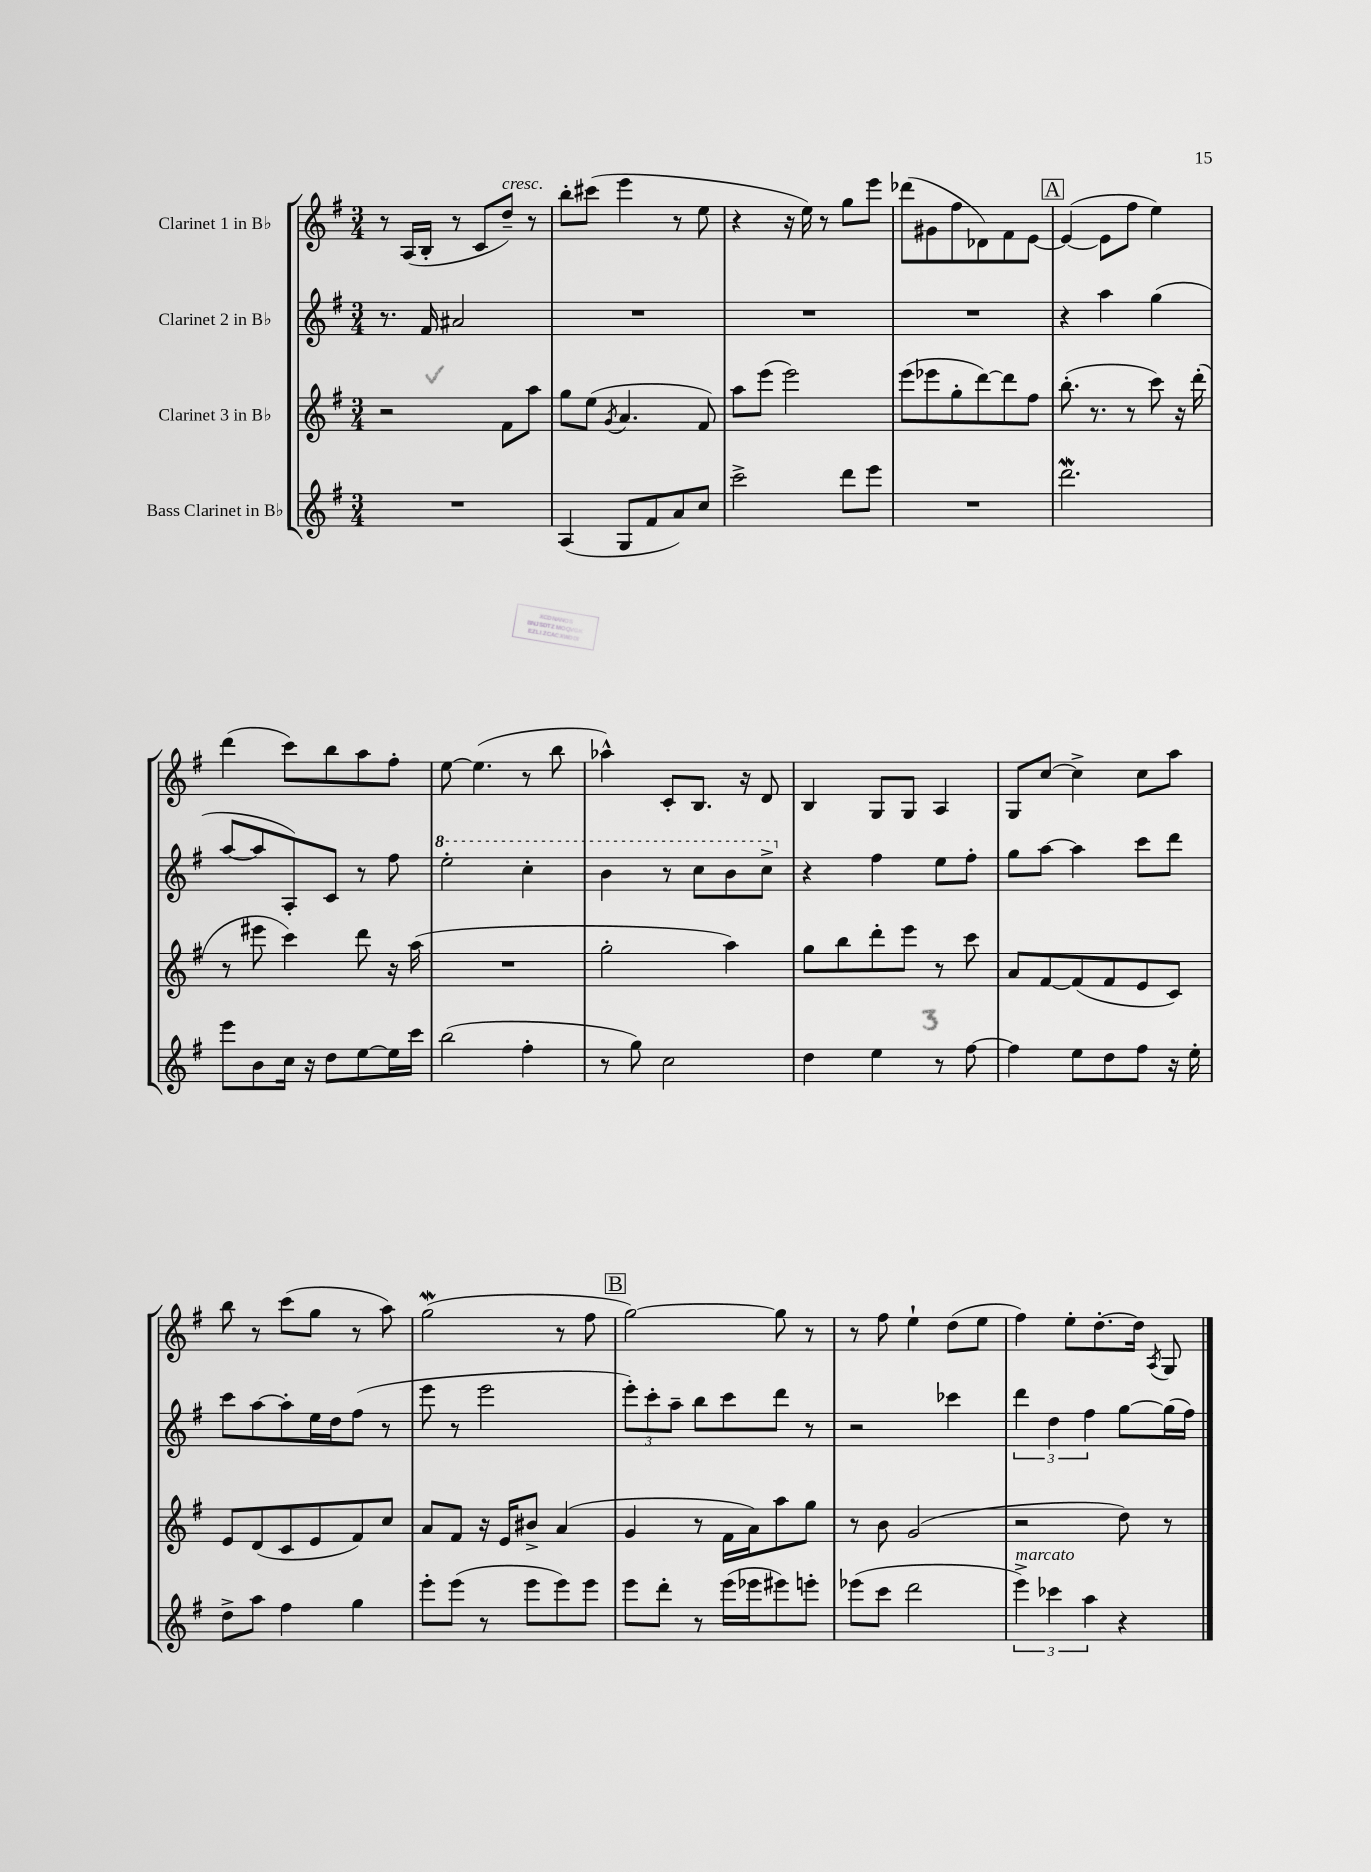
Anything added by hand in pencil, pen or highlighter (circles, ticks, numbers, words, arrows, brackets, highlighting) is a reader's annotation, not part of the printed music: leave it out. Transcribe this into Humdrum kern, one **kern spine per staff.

**kern	**kern	**kern	**kern
*part4	*part3	*part2	*part1
*staff4	*staff3	*staff2	*staff1
*I"Bass Clarinet in B♭	*I"Clarinet 3 in B♭	*I"Clarinet 2 in B♭	*I"Clarinet 1 in B♭
*clefG2	*clefG2	*clefG2	*clefG2
*k[f#]	*k[f#]	*k[f#]	*k[f#]
*M3/4	*M3/4	*M3/4	*M3/4
=1	=1	=1	=1
2.r	2r	8.r	8r
.	.	.	(16A/LL
.	.	16f#/	16B'/JJ
.	.	2a#X/	8r
.	.	.	8c/L
!	!	!	!LO:TX:a:i:t=cresc.
.	8f#\L	.	8dd~/J)
.	8aa\J	.	8r
=2	=2	=2	=2
(4A/	8gg\L	2.r	8bb'\L
.	(8ee\J	.	(8ccc#X\J
.	8qg/	.	.
8G/L	4.a/	.	4eee\
8f#/	.	.	.
8a/)	.	.	8r
8cc/J	8f#/)	.	8ee\
=3	=3	=3	=3
2ccc^\	8aa\L	2.r	4r
.	(8eee\J	.	.
.	2eee\)	.	16r
.	.	.	16ee\)
.	.	.	8r
8ddd\L	.	.	8gg\L
8eee\J	.	.	8eee\J
=4	=4	=4	=4
2.r	(8eee\L	2.r	(8ddd-X\L
.	8eee-X\	.	8g#X\
.	8gg'\	.	8ff#\
.	[8ddd\)	.	8d-X\)
.	8ddd\]	.	8f#\
.	8ff#\J	.	[8e\J
!!LO:REH:place=s1:t=A
=5	=5	=5	=5
2.dddW\	(8.bb'\	4r	(4e/_
.	8.r	.	.
.	.	4aa\	8e\L]
.	8r	.	8ff#\J
.	8ccc\)	(4gg\	4ee\)
.	16r	.	.
.	(16ddd'\	.	.
!!LO:LB:g=z
=6	=6	=6	=6
8eee\L	8r	[8aa/L	(4ddd\
8b\	8eee#X\	8aa/]	.
16cc\Jk	4ccc\)	8A'/)	8ccc\L)
16r	.	.	.
8dd\L	.	8c/J	8bb\
[8ee\	8ddd\	8r	8aa\
16ee\L]	16r	8ff#\	8ff#'\J
16ccc\JJ	(16aa\	.	.
=7	=7	=7	=7
*	*	*8va	*
(2bb\	2.r	2eee'\	[8ee\
.	.	.	(4.ee\]
4ff#'\	.	4ccc'\	8r
.	.	.	8bb\
=8	=8	=8	=8
8r	2gg'\	4bb\	4aa-X^^\)
8gg\)	.	.	.
2cc\	.	8r	8c'/L
.	.	8ccc\L	8.B/J
.	4aa\)	8bb\	.
.	.	.	16r
.	.	8ccc^\J	8d/
=9	=9	=9	=9
*	*	*X8va	*
4dd\	8gg\L	4r	4B/
.	8bb\	.	.
4ee\	8ddd'\	4ff#\	8G/L
.	8eee\J	.	8G/J
8r	8r	8ee\L	4A/
[8ff#\	8ccc\	8ff#'\J	.
=10	=10	=10	=10
4ff#\]	8a/L	8gg\L	8G/L
.	[8f#/	[8aa\J	[8cc/J
8ee\L	(8f#/]	4aa\]	4cc^\]
8dd\	8f#/	.	.
8ff#\J	8e/	8ccc\L	8cc\L
16r	8c/J)	8ddd\J	8aa\J
16ee'\	.	.	.
!!LO:LB:g=z
=11	=11	=11	=11
8dd^\L	8e/L	8ccc\L	8bb\
8aa\J	(8d/	[8aa\	8r
4ff#\	8c/	8aa'\]	(8ccc\L
.	8e/	16ee\L	8gg\J
.	.	16dd\J	.
4gg\	8f#/)	(8ff#\J	8r
.	8cc/J	8r	8aa\)
=12	=12	=12	=12
8eee'\L	8a/L	8eee\	(2ggw\
(8eee\J	8f#/J	8r	.
8r	16r	2eee\	.
.	16e/KL	.	.
8eee\L	8b#X^/J	.	.
8eee\)	(4a/	.	8r
8eee\J	.	.	8ff#\
!!LO:REH:place=s1:t=B
=13	=13	=13	=13
8eee\L	4g/	12eee'\L)	[2gg\)
.	.	12ccc'\	.
8ddd'\J	.	.	.
.	.	12aa~\J	.
8r	8r	8bb\L	.
(16eee\LL	16f#\LL	8ccc\	.
16eee-X\J	16a\J)	.	.
8eee#X\)	8aa\	8ddd\J	8gg\]
8eeen'\J	8gg\J	8r	8r
=14	=14	=14	=14
(8eee-X\L	8r	2r	8r
8ccc\J	8b\	.	8ff#\
2ddd\	(2g/	.	4ee`\
.	.	4ccc-X\	(8dd\L
.	.	.	8ee\J
=15	=15	=15	=15
!LO:TX:a:i:t=marcato	!	!	!
6eee^\)	2r	6ddd\	4ff#\)
6ccc-X\	.	6dd\	.
.	.	.	8ee'\L
6aa\	.	6ff#\	.
.	.	.	[8.dd'\
4r	8dd\)	[8gg\L	.
.	.	.	16dd\Jk]
.	.	.	8qA/
.	8r	(16gg\L]	8G/
.	.	16ff#\JJ)	.
==	==	==	==
*-	*-	*-	*-
